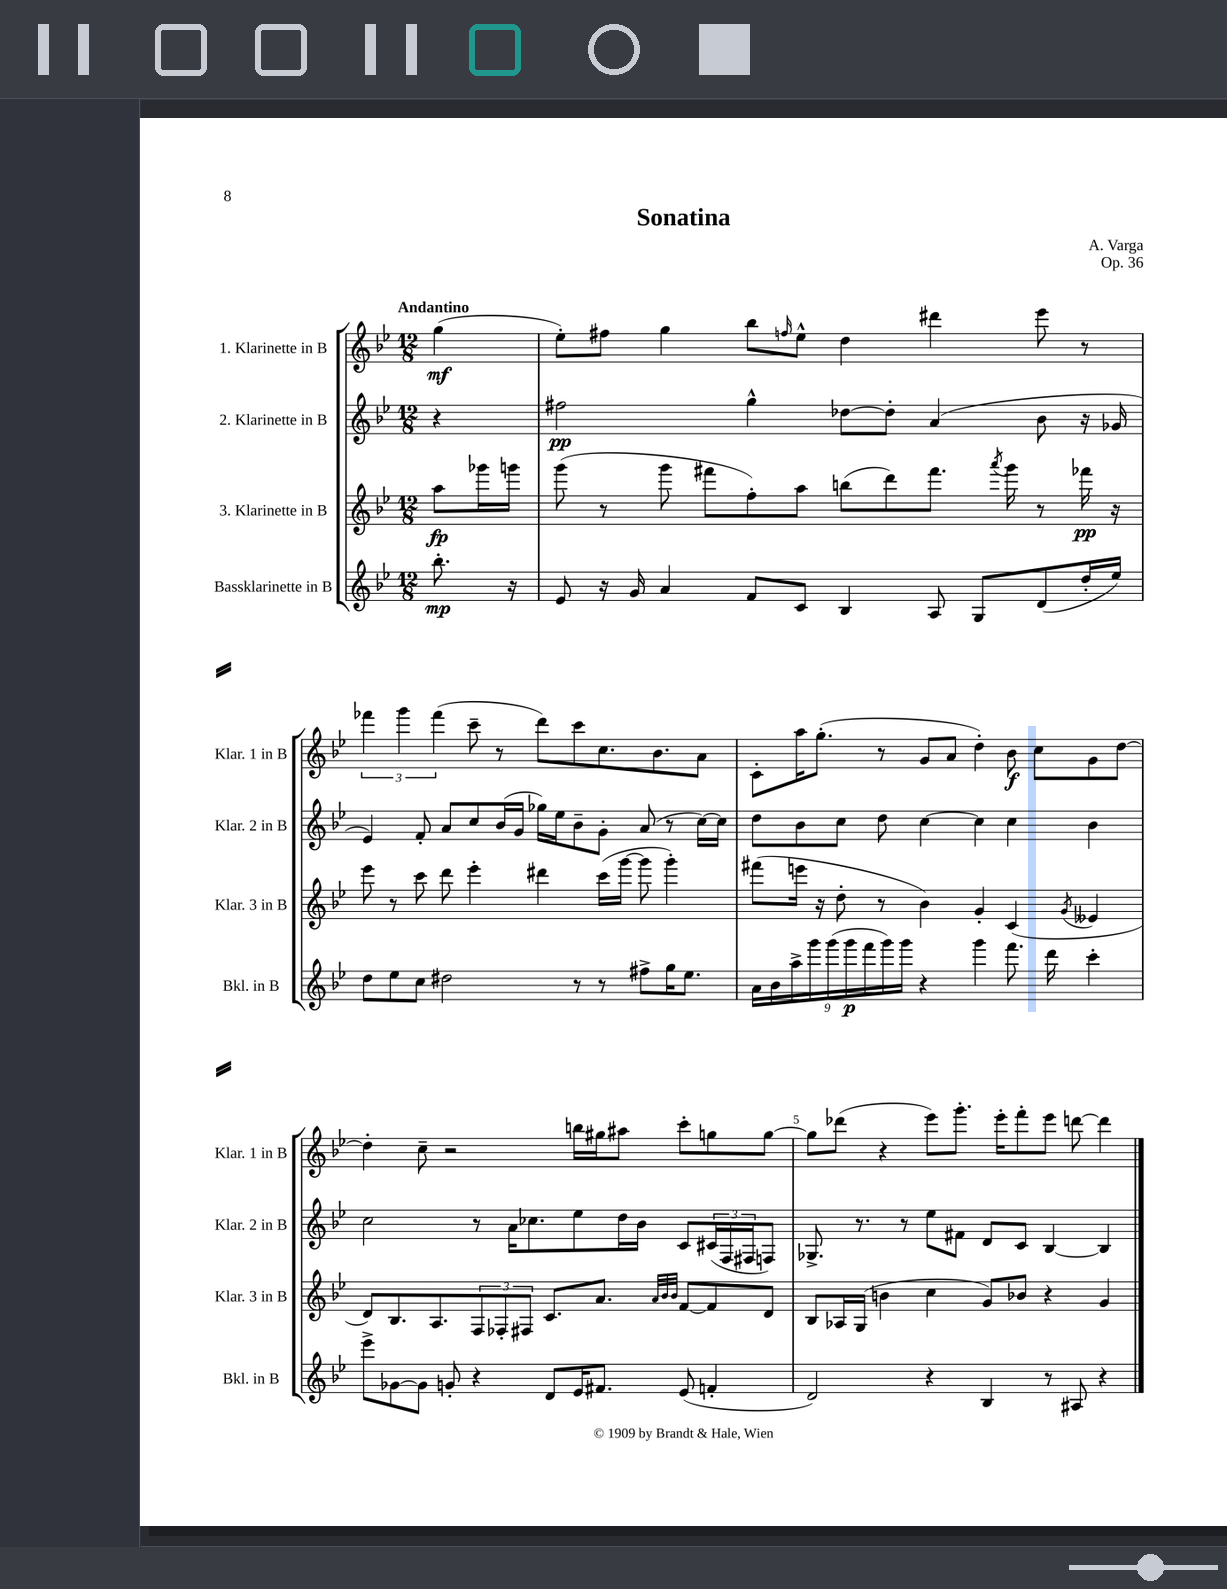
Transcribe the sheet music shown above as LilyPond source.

\header { title = "Sonatina" composer = "A. Varga" opus = "Op. 36" }
<<
\new StaffGroup <<
\new Staff = "s0" \with { instrumentName = "1. Klarinette in B" shortInstrumentName = "Klar. 1 in B" } {
    \clef treble \key bes \major \numericTimeSignature \time 12/8 \partial 4 \tempo "Andantino"
    g''4\mf( |
    ees''8-.) fis''8 g''4 bes''8 \grace { f''16 } ees''8-^ d''4 dis'''4 ees'''8 r8 |
    \tuplet 3/2 { fes'''4 g'''4 fes'''4( } c'''8-- r8 d'''8) c'''8 c''8. bes'8. a'8 |
    c'8-. a''16 g''8.-.( r8 g'8 a'8 d''4-.) bes'8\f c''8 g'8 d''8~ |
    d''4-. c''8-- r2 b''16 gis''16 ais''8 c'''8-. g''8 g''8~ |
    g''8 des'''8( r4 ees'''8) g'''8.-. ees'''16-. f'''8-. ees'''8 d'''8~ d'''4 \bar "|." |
}
\new Staff = "s1" \with { instrumentName = "2. Klarinette in B" shortInstrumentName = "Klar. 2 in B" } {
    \clef treble \key bes \major \numericTimeSignature \time 12/8 \partial 4
    r4 |
    fis''2\pp g''4-^ des''8~ des''8-. a'4( bes'8 r16 ges'16 |
    ees'4) f'8-. a'8 c''8 bes'16( g'16 ges''16) ees''16 bes'8-- g'8-. a'8( r8 c''16~) c''16 |
    d''8 bes'8 c''8 d''8 c''4~ c''4 c''4 bes'4 |
    c''2 r8 a'16 ces''8. ees''8 d''16 bes'16 c'8 \tuplet 3/2 { cis'16( f16 fis16 } f8) |
    ges8.-> r8. r8 ees''8 fis'8 d'8 c'8 bes4~ bes4 \bar "|." |
}
\new Staff = "s2" \with { instrumentName = "3. Klarinette in B" shortInstrumentName = "Klar. 3 in B" } {
    \clef treble \key bes \major \numericTimeSignature \time 12/8 \partial 4
    a''8\fp ges'''16 g'''16 |
    g'''8( r8 g'''8 fis'''8 f''8-.) a''8 b''8( d'''8) fis'''8. \acciaccatura { a'''8 } g'''16 r8 fes'''16\pp r16 |
    ees'''8 r8 c'''8 d'''8 ees'''4-. dis'''4 c'''16( g'''16~ g'''8 g'''4-.) |
    fis'''8( e'''16 r16 d''8-. r8 bes'4) g'4-. c'4( \acciaccatura { g'8 } eeses'4 |
    d'8) bes8. a8. \tuplet 3/2 { f8 fes8-. fis8 } c'8. a'8. \grace { a'32 bes'32 bes'32 } f'8~ f'8 d'8 |
    bes8 aes16 g16( b'4 c''4 g'8) bes'8 r4 g'4 \bar "|." |
}
\new Staff = "s3" \with { instrumentName = "Bassklarinette in B" shortInstrumentName = "Bkl. in B" } {
    \clef treble \key bes \major \numericTimeSignature \time 12/8 \partial 4
    bes''8.-.\mp r16 |
    ees'8 r16 g'16 a'4 f'8 c'8 bes4 a8 g8 d'8( d''16-. ees''16) |
    d''8 ees''8 c''8 dis''2 r8 r8 fis''8-> g''16 ees''8. |
    \tuplet 9/8 { a'16 bes'16 a''16-> g'''16 g'''16( g'''16\p f'''16 g'''16) g'''16 } r4 g'''4 f'''8. d'''16 c'''4-. |
    ees'''8-> ges'8~ ges'8 g'8-. r4 d'8 ees'16 fis'8. ees'8( f'4-. |
    d'2) r4 bes4 r8 ais8 r4 \bar "|." |
}
>>
>>
\layout { \context { \Score \override BarNumber.break-visibility = ##(#f #t #t) barNumberVisibility = #(every-nth-bar-number-visible 5) } }
